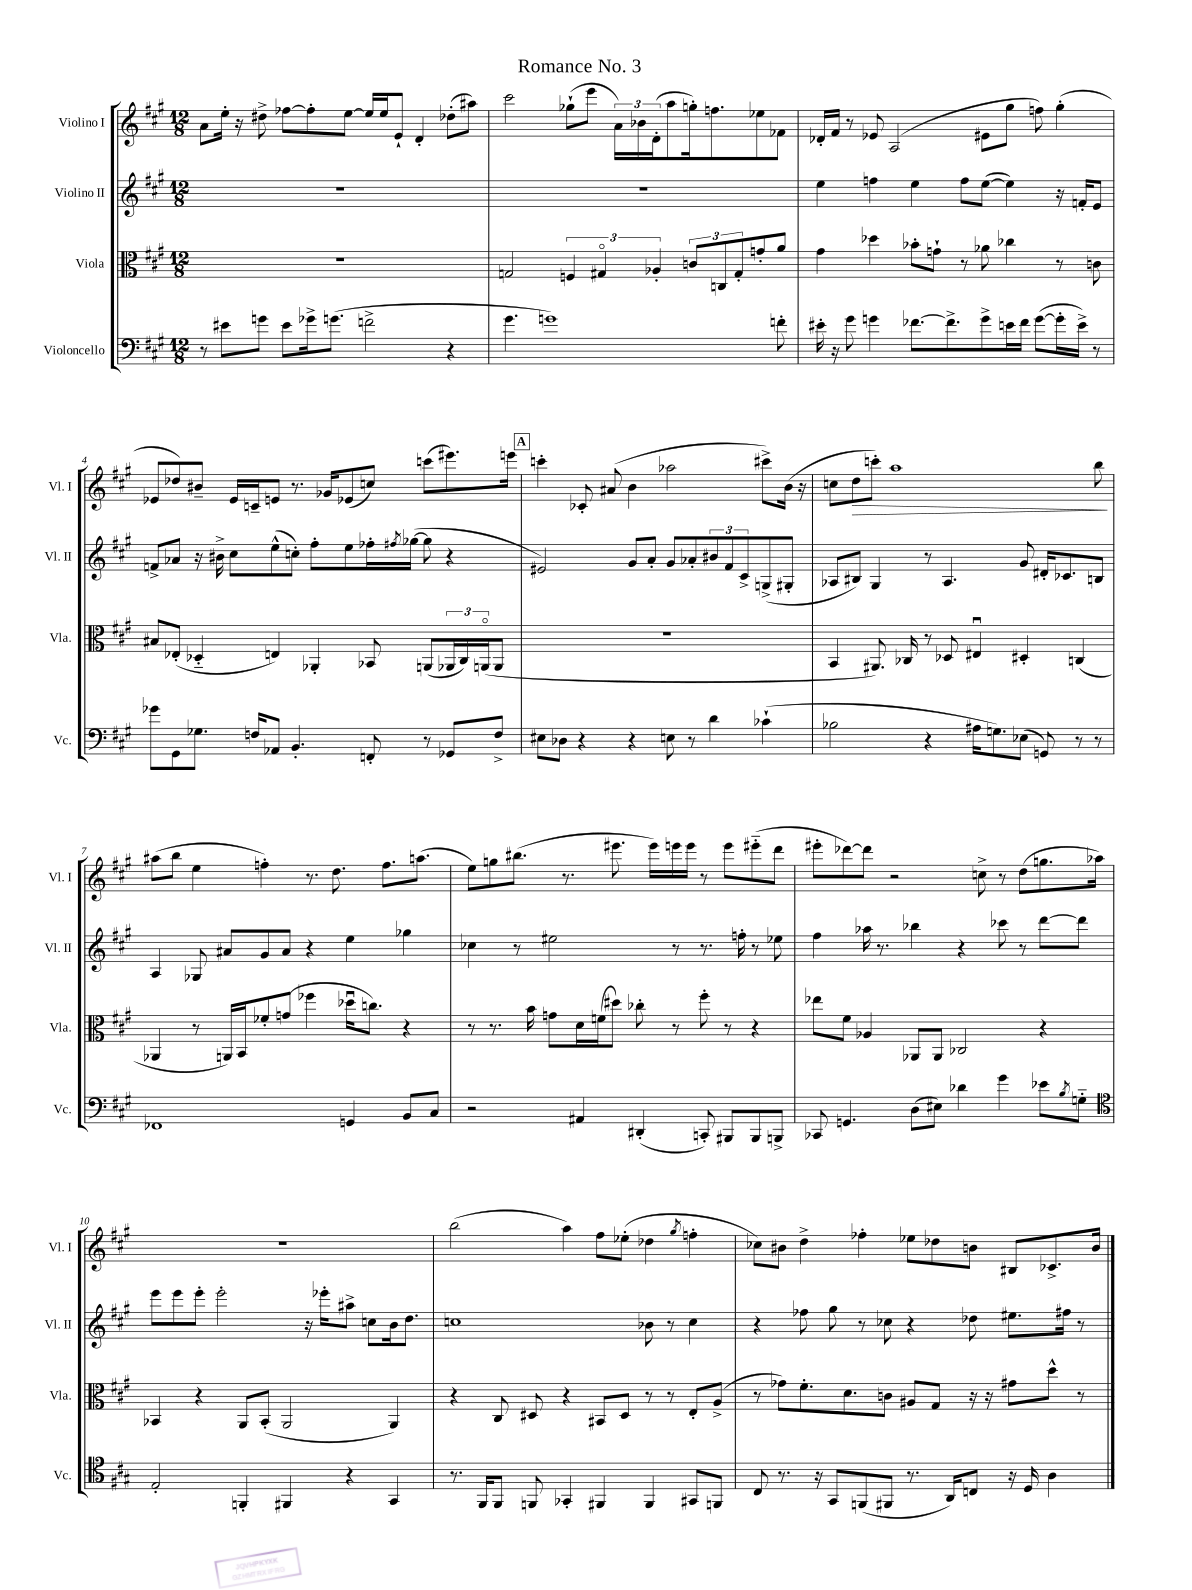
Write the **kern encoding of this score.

**kern	**kern	**kern	**kern	**dynam
*part4	*part3	*part2	*part1	*part1
*staff4	*staff3	*staff2	*staff1	*staff1
*I"Violoncello	*I"Viola	*I"Violino II	*I"Violino I	*
*I'Vc.	*I'Vla.	*I'Vl. II	*I'Vl. I	*
*clefF4	*clefC3	*clefG2	*clefG2	*
*k[f#c#g#]	*k[f#c#g#]	*k[f#c#g#]	*k[f#c#g#]	*
*M12/8	*M12/8	*M12/8	*M12/8	*
=1	=1	=1	=1	=1
8r	1.r	1.r	8a\L	.
8e#X\L	.	.	16ee'\Jk	.
.	.	.	16r	.
8gn\J	.	.	8dd#X^\	.
8e#\L	.	.	[8ff-X\L	.
16g-X^\k	.	.	8ff-'\]	.
(8.gn\J	.	.	.	.
.	.	.	[8ee\J	.
2fn^\	.	.	16ee/LL]	.
.	.	.	16ee/J	.
.	.	.	8e`/J	.
.	.	.	4d'/	.
4r	.	.	(8dd-X'\L	.
.	.	.	8aa#X\J)	.
=2	=2	=2	=2	=2
4.g#\	2Gn/	1.r	2ccc#\	.
1gn)	.	.	.	.
.	6Fn/	.	(8gg-X`\L	.
.	.	.	8eee\J	.
.	6G#X/	.	.	.
.	.	.	24a\LL)	.
.	.	.	24b-X\	.
.	6A-X'/	.	(24d'\J	.
.	.	.	8aa\	.
.	12cn/L	.	16ggn'\k)	.
.	.	.	8.ffn\	.
.	12Cn/	.	.	.
.	12G#'/	.	.	.
.	8gn'/	.	8ee-X\	.
8fn'\	8a/J	.	8f-X\J	.
=3	=3	=3	=3	=3
16e#X'\	4g#\	4ee\	16d-X'/LL	.
16r	.	.	16f#/JJ	.
8g#\	.	.	8r	.
4gn\	4dd-X\	4ffn\	8e-X/	.
.	.	.	(2A/	.
[8.f-X\L	8b-X'\L	4ee\	.	.
.	8gn`\J	.	.	.
8.f-^\]	.	.	.	.
.	8r	8ff\L	.	.
8g^\	8a-X\	([8ee\J	8e#X\L	.
16en\L	4cc-X\	4ee\])	8gg#\J	.
16f-\JJ	.	.	.	.
([8g\L	.	.	8ffn\)	.
16g'\L]	8r	16r	(4gg#'\	.
16e^\JJ)	.	16fn'/KL	.	.
8r	8cn\	8e/J	.	.
!!LO:LB:g=z
=4	=4	=4	=4	=4
8g-X\L	8B#X/L	8fn^/L	8e-X/L	.
8GG#\	(8E-X'/J	8a-X/J	8dd-X/)	.
8.G-X\J	4D-X/	16r	8b#X~/J	.
.	.	16b#X^\	.	.
.	.	8cc#\L	16e-/LL	.
16Fn/KL	.	.	16cn~/J	.
8AA-X/J	4En/)	(8ee^^\	8en/J	.
4.BB'/	.	8ccn'\J)	8.r	.
.	4AA-X'/	8ff#'\L	.	.
.	.	.	16g-X/KL	.
.	.	8ee\	(8e-X/	.
8FFn'/	8BB-X/	16ff-X'\L	8ccn/J)	.
.	.	8qff#X/	.	.
.	.	([16gg-X\JJ	.	.
8r	(8AAn/L	8gg-\]	(8cccn\L	.
8GG-X/L	24AA-X/L	4r	8.eee#X\)	.
.	24C#/)	.	.	.
.	(24AAn/J	.	.	.
8F^/J	8AA/J	.	.	.
.	.	.	16eeen\Jk	.
!!LO:REH:place=s1:t=A
=5	=5	=5	=5	=5
8E#X\L	1.r	2e#X/)	4cccn'\	.
8D-X\J	.	.	.	.
4r	.	.	8c-X'/	.
.	.	.	(8a#X/	.
4r	.	8g#/L	4b\	.
.	.	8a'/J	.	.
8En\	.	8g#/L	2aa-X\	.
8r	.	8a-X'/	.	.
4d\	.	12b#X/	.	.
.	.	12f#/	.	.
.	.	12c#^/	.	.
(4c-X`\	.	(8Gn^/	8ccc#X^\L)	.
.	.	8G#X'/J	(16b\Jk	.
.	.	.	16r	.
=6	=6	=6	=6	=6
2B-X\	4BB/	8A-X/L	8ccn\L	.
!	!	!	!	!LO:HP:b
.	.	8B#X/J)	8dd\	>
.	8.AA#X/)	4G#/	8cccn'\J)	.
.	.	.	1aa	.
.	16C-X/	.	.	.
4r	8r	8r	.	.
.	8D-X/	4.A-/	.	.
16A#X\KL	4E#Xu/	.	.	.
8.Gn\)	.	.	.	.
(8E-X\J	4D#X'/	8g#/	.	.
8GGn/)	.	16d#X'/KL	.	.
.	.	8.c-X/	.	.
8r	(4Cn/	.	.	.
8r	.	8Bn/J	8bb\	.
.	.	.	.	]
!!LO:LB:g=z
=7	=7	=7	=7	=7
1FF-X	4AA-X/	4A/	(8aa#X\L	.
.	.	.	8bb\J	.
.	8r	8G-X/	4ee\	.
.	16AAn/LL)	8a#X/L	.	.
.	16BB/J	.	.	.
.	8f-X'/	8g#/	4ffn'\)	.
.	(8gn/J	8a#/J	.	.
.	4ff-X\	4r	8.r	.
.	.	.	8.dd\	.
4GGn/	16dd-Xu\KL	4ee\	.	.
.	8.ccn\J)	.	.	.
.	.	.	8.ff\L	.
8BB/L	4r	4gg-X\	.	.
.	.	.	(8.aan\J	.
8C#/J	.	.	.	.
=8	=8	=8	=8	=8
2r	8r	4cc-X\	8ee\L)	.
.	8.r	.	8ggn\	.
.	.	8r	(8.bb#X\J	.
.	16b\	.	.	.
.	8gn\L	2ee#X\	.	.
.	.	.	8.r	.
4AA#X/	16d\L	.	.	.
.	(16fn\J	.	.	.
.	8dd#X\J)	.	8.eee#X\	.
(4DD#X'/	8cc-X'\	.	.	.
.	.	.	16eee#\LL)	.
.	8r	8r	16eeen\	.
.	.	.	16eee\JJ	.
8CCn'/)	8ff#'\	8.r	8r	.
8BBB#X/L	8r	.	8eee\L	.
.	.	16ffn'\	.	.
8BBB#/	4r	8r	(8eee#X\	.
8BBBn^/J	.	8ee-X\	8ddd\J	.
=9	=9	=9	=9	=9
8CC-X/	8ee-X\L	4ff#\	8eee#X'\L	.
4.GGn/	8f#\J	.	[8ddd-X\)	.
.	4A-X/	16aa-X\	8ddd-\J]	.
.	.	8.r	.	.
.	.	.	2r	.
(8D\L	8AA-X/L	4bb-X\	.	.
8E#X\J)	8AA-/J	.	.	.
4d-X\	2C-X/	4r	.	.
.	.	.	8ccn^\	.
4g#\	.	8ccc-X\	8r	.
.	.	8r	(8dd\L	.
8e-X\L	4r	[8ddd\L	8.ggn\	.
8qB/	.	.	.	.
8Gn\J	.	8ddd\J]	.	.
.	.	.	16aa-X\Jk)	.
!!LO:LB:g=z
=10	=10	=10	=10	=10
*clefC4	*	*	*	*
2E'/	4BB-X/	8eee\L	1.r	.
.	.	8eee\	.	.
.	4r	8eee'\J	.	.
.	.	2eee'\	.	.
4FFn'/	8AA/L	.	.	.
.	(8BB-'/J	.	.	.
4FF#X/	2AA/	.	.	.
.	.	16r	.	.
.	.	16eee-X'\KL	.	.
4r	.	8aa#X^\J	.	.
.	.	8ccn\L	.	.
4GG#/	4AA/)	16b\k	.	.
.	.	8.dd\J	.	.
=11	=11	=11	=11	=11
8.r	4r	1ccn	(2bb\	.
16FF#/KL	.	.	.	.
8FF#/J	8C#/	.	.	.
8FFn/	8D#X/	.	.	.
4GG-X'/	4r	.	4aa\)	.
4FF#X/	8BB#X/L	.	8ff#\L	.
.	8D#/J	.	(8ee-X'\J	.
4FF#/	8r	8b-X\	4dd-X\	.
.	8r	8r	.	.
.	.	.	8qgg#/	.
8GG#X/L	8E'/L	4cc\	4ffn'\	.
8FFn/J	(8A^/J	.	.	.
=12	=12	=12	=12	=12
8C#/	8r	4r	8cc-X\L)	.
8.r	8g-X\L)	.	8b#X\J	.
.	8.f#'\	8ff-X\	4dd^\	.
16r	.	.	.	.
8GG#/L	.	8gg#\	.	.
.	8.d\	.	.	.
(8FFn/	.	8r	4ff-X'\	.
8FF#X/J	8cn\J	8cc-X\	.	.
8.r	8A#X/L	4r	8ee-X\L	.
.	8G#/J	.	8dd-X\	.
16AA/KL)	.	.	.	.
8Cn/J	16r	8dd-X\	8bn\J	.
.	16r	.	.	.
16r	8g#X\L	8.ee#X\L	8B#X/L	.
16D/	.	.	.	.
4A\	8dd^^\J	.	8.c-X^/	.
.	.	16ff#X\Jk	.	.
.	8r	8r	.	.
.	.	.	16b/Jk	.
==	==	==	==	==
*-	*-	*-	*-	*-
